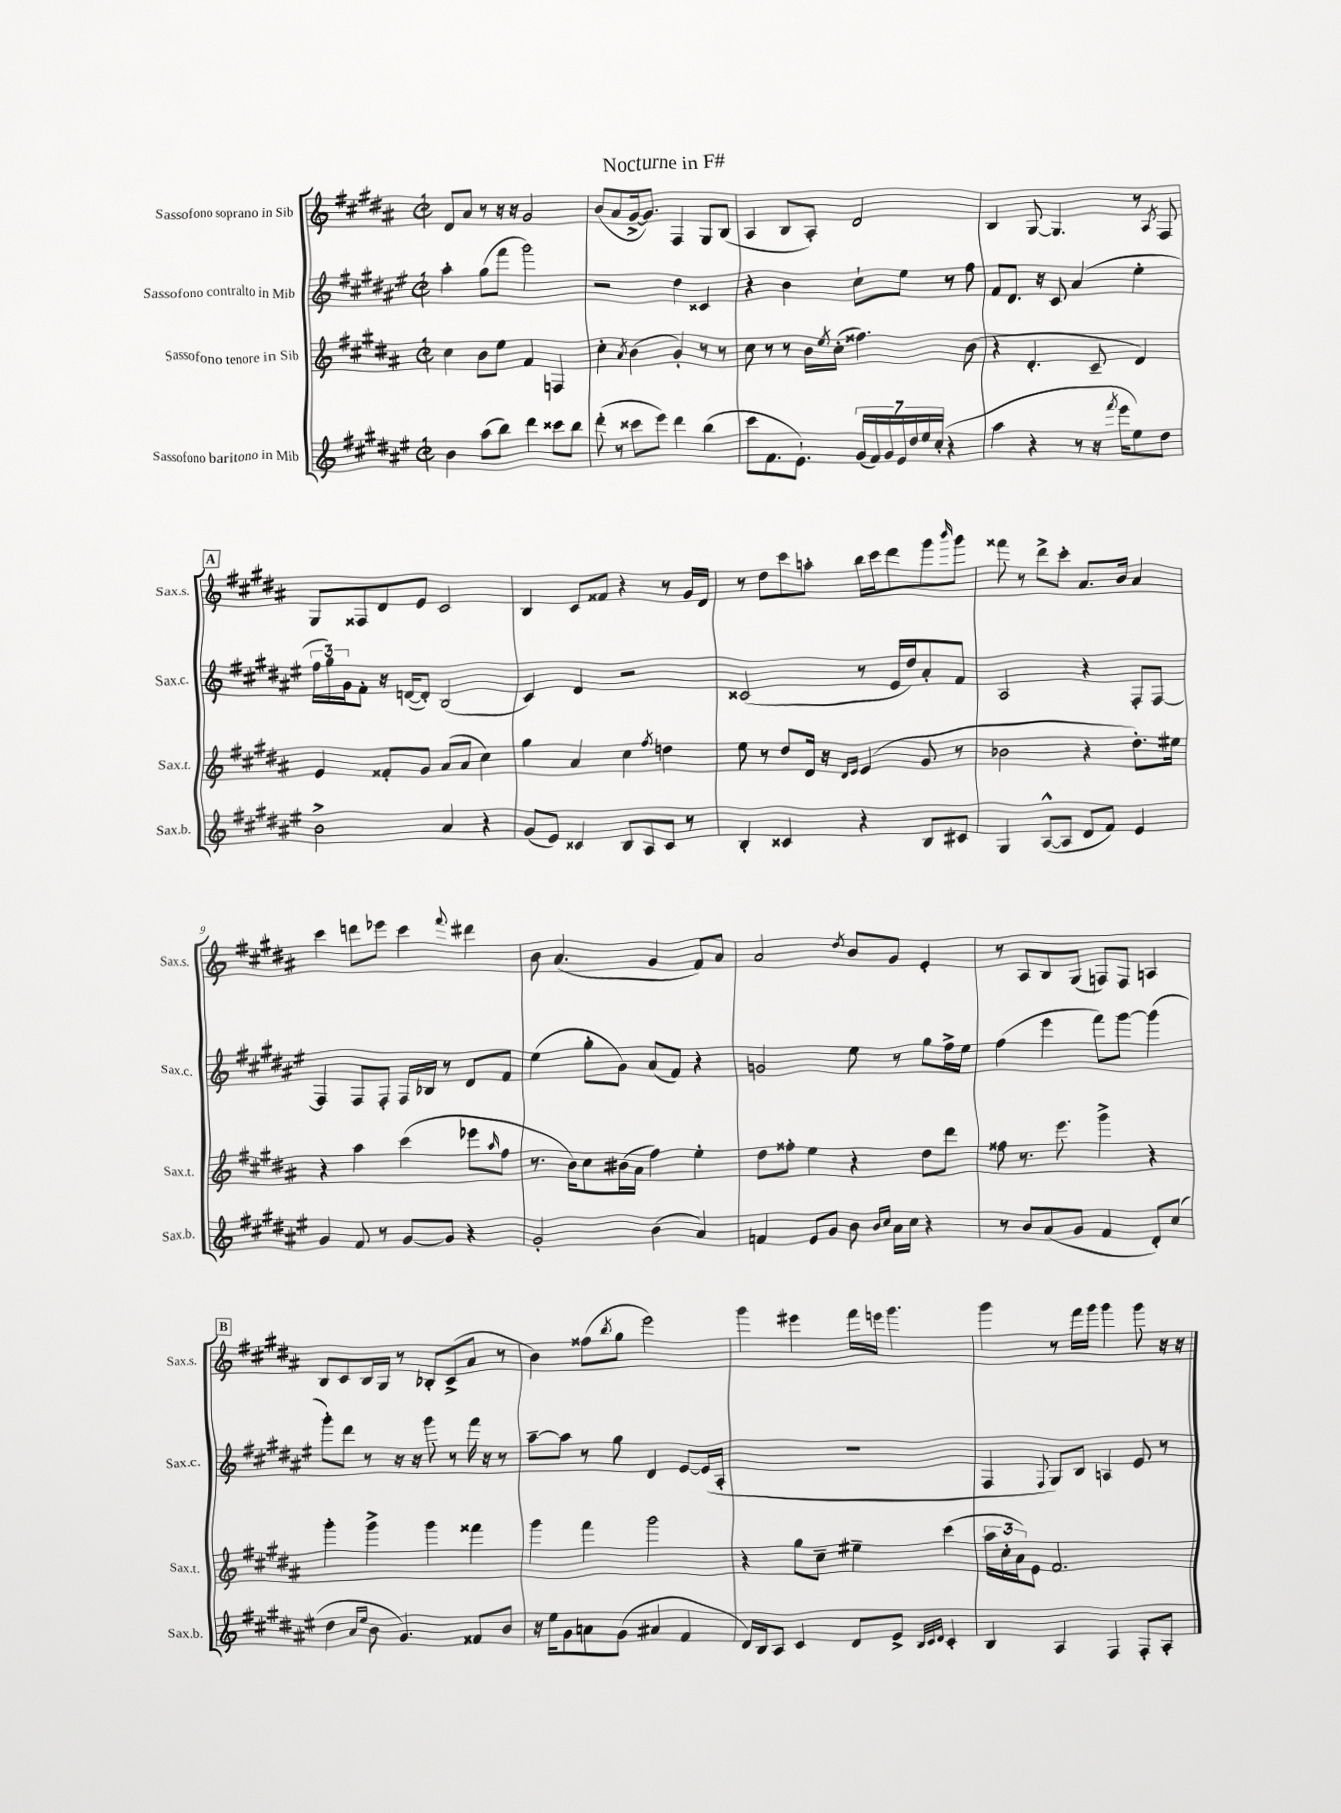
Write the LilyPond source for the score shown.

\header { title = "Nocturne in F#" }
<<
\new StaffGroup <<
\new Staff = "s0" \with { instrumentName = "Sassofono soprano in Sib" shortInstrumentName = "Sax.s." } {
    \clef treble \key b \major \defaultTimeSignature \time 2/2
    dis'8 ais'8 r8 r16 r16 gis'2 |
    b'8( ais'8 gis'16~-> gis'8.) fis4 gis8 b8( |
    ais4 b8 ais8-.) dis'2 |
    b4 gis8~ gis4. r8 \acciaccatura { ais8 } fis8 |
    \mark \markup { \box "A" } gis8 fisis8 dis'8 e'8 cis'2 |
    b4 cis'8 fisis'8 r4 r8 gis'16 dis'16 |
    r8 dis''8 cis'''8 a''8-. b''16 cis'''16 dis'''8 gis'''8 \grace { b'''16 } gis'''8 |
    fisis'''8 r8 dis'''8-> cis'''8-. ais'8. b'16 ais'4 |
    cis'''4 d'''8 ees'''8 cis'''4 \appoggiatura { fis'''8 } dis'''4 |
    b'8 ais'4.( gis'4 fis'8) ais'8 |
    ais'2 \acciaccatura { dis''8 } b'8 gis'8 e'4-. |
    r8 ais8 b8 gis8( f8) f8 a4 |
    \mark \markup { \box "B" } b8 cis'8 b16 gis16 r8 bes8-. cis'8->( ais'8 r8 |
    b'4) fisis''8( \acciaccatura { b''8 } gis''8 e'''2) |
    gis'''4 eis'''4 fis'''16 e'''16 gis'''4. |
    gis'''4 r8 fis'''16 gis'''16 gis'''4 gis'''8 r16 r16 \bar "|." |
}
\new Staff = "s1" \with { instrumentName = "Sassofono contralto in Mib" shortInstrumentName = "Sax.c." } {
    \clef treble \key fis \major \defaultTimeSignature \time 2/2
    ais''4-. gis''8( fis'''8 gis'''2) |
    r2 dis''4 cisis'4 |
    r4 b'4 cis''8-! eis''8 r8 fis''8 |
    fis'8 dis'8. r16 cis'8 ais'4( eis''4-. |
    \mark \markup { \box "A" } \tuplet 3/2 { fis''16 gis''16) gis'16 } fis'8-. r16 d'16~( d'8-.) b2( |
    cis'4) dis'4 r2 |
    cisis'2( r8 eis'16 dis''16) ais'8-. fis'8 |
    ais2 r4 fis8-. fis8~ |
    fis4 fis8 fis8-. fis16 bes16 r8 dis'8 fis'8 |
    eis''4( gis''8-. gis'8) ais'8( fis'8) r4 |
    g'2 eis''8 r8 gis''8 fis''16-> eis''16 |
    fis''4( eis'''4 fis'''8) gis'''8~ gis'''4( |
    \mark \markup { \box "B" } gis'''8-.) dis'''8 r8 r16 r16 gis'''8 r8 fis'''16 r16 r8 |
    ais''8~-- ais''8 r8 gis''8 dis'4 eis'8~ eis'16( ais16-. |
    R1 |
    fis4 \appoggiatura { fis8 } gis8) b8 a4 eis'8 r8 \bar "|." |
}
\new Staff = "s2" \with { instrumentName = "Sassofono tenore in Sib" shortInstrumentName = "Sax.t." } {
    \clef treble \key b \major \defaultTimeSignature \time 2/2
    cis''4 b'8 e''8 fis'4 f4 |
    cis''4-. \acciaccatura { ais'8 } b'4( gis'4-.) r8 r8 |
    cis''8 r8 r8 b'16 \acciaccatura { e''8 } cis''16-.( fisis''4.) b'8( |
    r4 dis'4.-. cis'8-- dis'4) |
    \mark \markup { \box "A" } e'4 fisis'8-. gis'8 ais'8( ais'8 cis''4) |
    gis''4 ais'4 cis''4 \acciaccatura { fis''8 } d''4 |
    e''8 r8 dis''8 dis'16 r16 \grace { dis'16 e'16 } e'4( gis'8 r8 |
    bes'2 r4 dis''8.-.) eis''16 |
    r4 ais''4 cis'''4( ees'''8 \grace { ais''16 } fis''8 |
    r8. b'16) cis''8 bis'16( ais'16 fis''4) e''4-. |
    dis''8 fisis''8-. e''4 r4 dis''8 dis'''8 |
    fisis''8 r8. e'''8. gis'''4-> r4 |
    \mark \markup { \box "B" } gis'''4-. gis'''4-> gis'''4 fisis'''4 |
    gis'''4 fis'''4 gis'''2 |
    r4 gis''8 cis''8-- eis''4-- cis'''4( |
    \tuplet 3/2 { ais''16 cis''16-. ais'16) } e'8 fis'2. \bar "|." |
}
\new Staff = "s3" \with { instrumentName = "Sassofono baritono in Mib" shortInstrumentName = "Sax.b." } {
    \clef treble \key fis \major \defaultTimeSignature \time 2/2
    b'4 ais''8( b''8) dis'''4 cisis'''8 b''8 |
    dis'''8-.( r8 cisis'''8 eis'''8) dis'''4 b''4( |
    cis'''8 fis'8. eis'8.-!) \tuplet 7/4 { gis'16( fis'16) gis'16 eis'16 dis''16 eis''16 cis''16-.( } r4 |
    ais''4 r4 r8 r16 \acciaccatura { fis'''8 } eis'''16 eis''8) dis''8 |
    \mark \markup { \box "A" } b'2-> ais'4 r4 |
    gis'8( eis'8) cisis'4 b8 ais8 cisis'8 r8 |
    b4-. cisis'4 r4 b8 cis'8 |
    gis4 ais8~-^( ais8 dis'8 fis'8) eis'4 |
    gis'4 fis'8 r8 gis'8~ gis'8 r4 |
    gis'2-. b'4( ais'4) |
    f'4 eis'8 gis'8 b'8 \grace { b'16 cis''16 } ais'16 cis''16 r4 |
    r8 b'8 ais'8( gis'8 fis'4 dis'8-.) cis''8( |
    \mark \markup { \box "B" } dis''4 \grace { ais'16 eis''16 } b'8 gis'4.) fisis'8 b'8 |
    r16 eis''16 gis'8 a'8 gis'8( ais'4 fis'4 |
    dis'16) b16 ais8 cis'4 dis'8 eis'8-> \grace { b32 cis'32 dis'32 } cis'4-. |
    b4 ais4 fis4 fis8-. ais8-. \bar "|." |
}
>>
>>
